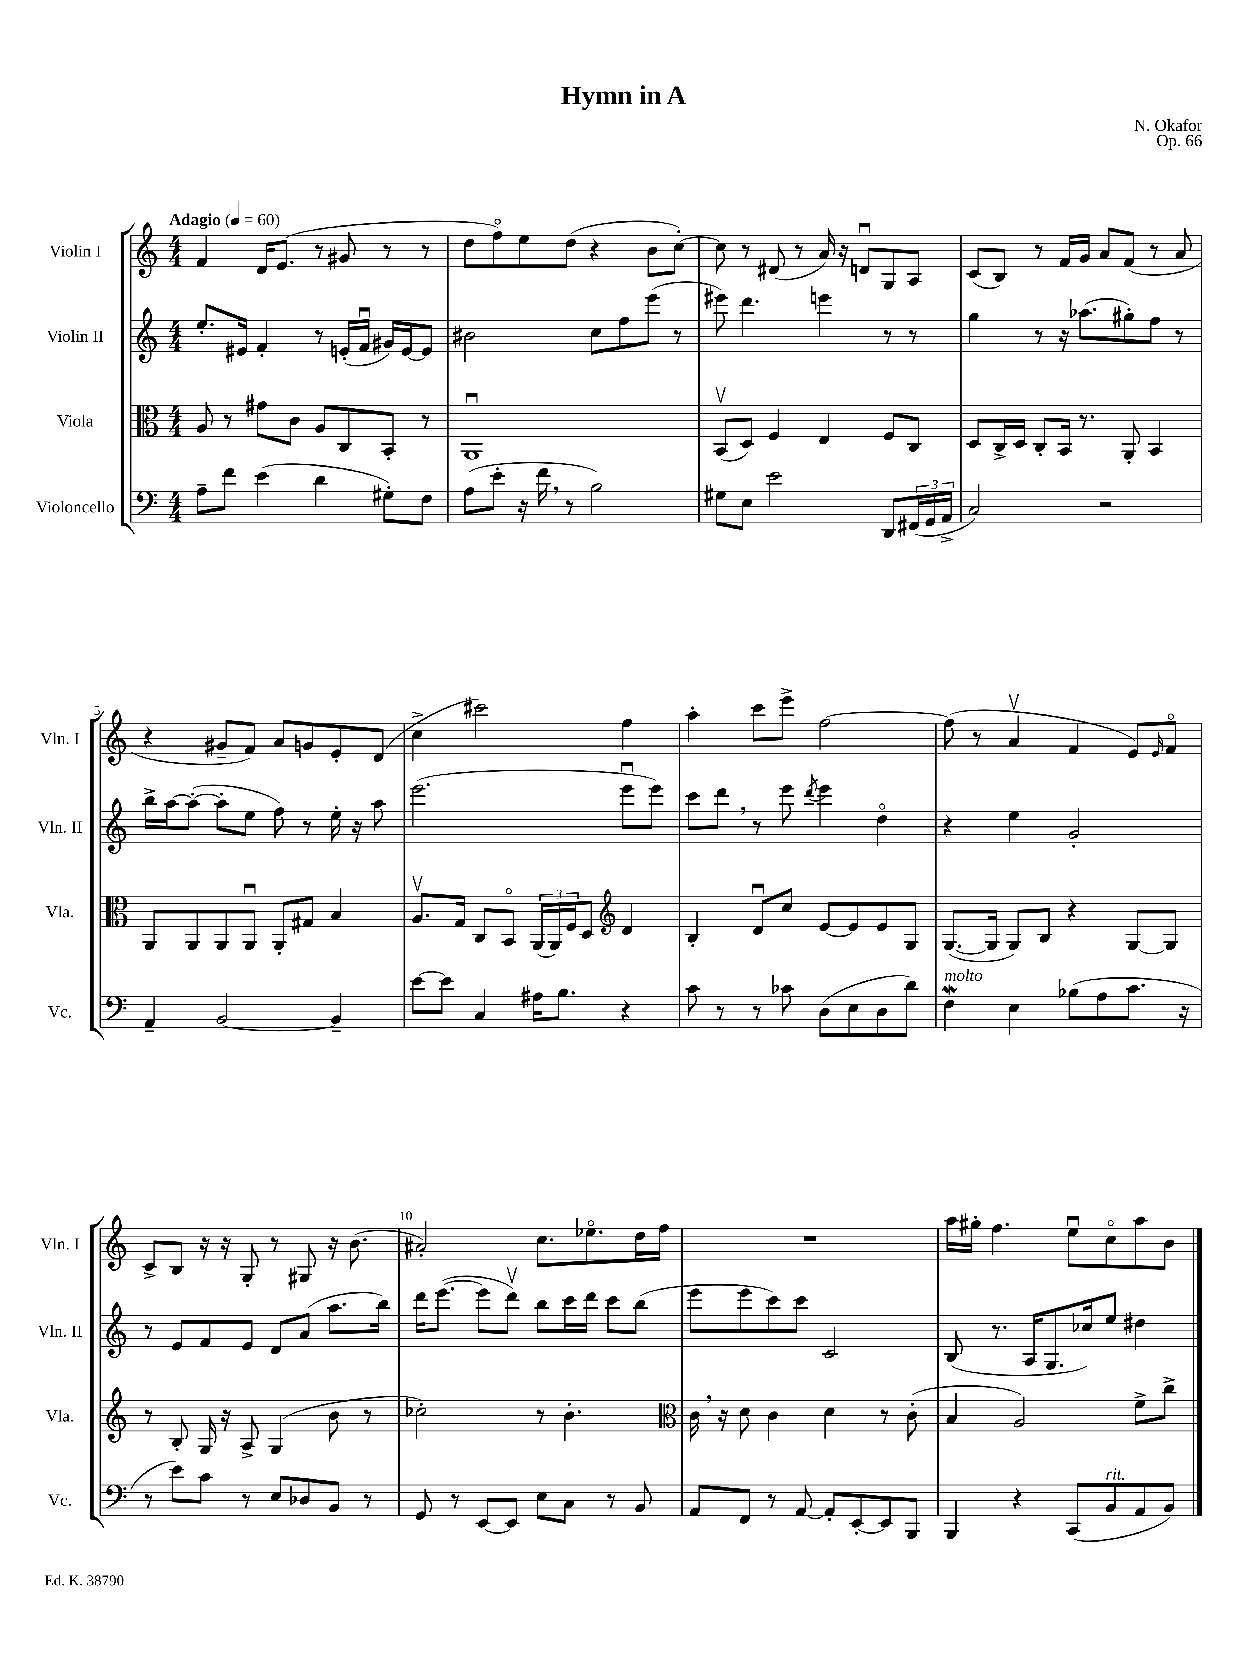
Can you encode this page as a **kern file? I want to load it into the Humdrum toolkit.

**kern	**kern	**kern	**kern
*part4	*part3	*part2	*part1
*staff4	*staff3	*staff2	*staff1
*I"Violoncello	*I"Viola	*I"Violin II	*I"Violin I
*I'Vc.	*I'Vla.	*I'Vln. II	*I'Vln. I
*clefF4	*clefC3	*clefG2	*clefG2
*k[]	*k[]	*k[]	*k[]
*M4/4	*M4/4	*M4/4	*M4/4
*MM60	*MM60	*MM60	*MM60
=1	=1	=1	=1
!	!	!	!LO:TX:a:B:t=Adagio
8A~\L	8A/	8.ee'/L	4f/
8f\J	8r	.	.
.	.	16e#X/Jk	.
(4e\	8g#X\L	4f'/	16d/KL
.	.	.	(8.e/J
.	8c\J	.	.
4d\	8A/L	8r	8r
.	8C/	(16en'/LL	8g#X/
.	.	16fu/JJ	.
8G#X'\L)	8BB'/J	16g#X/LL)	8r
.	.	[16e/J	.
8F\J	8r	8e/J]	8r
=2	=2	=2	=2
(8A\L	1AAu	2b#X\	8dd\L
8e'\J	.	.	8ff\)
16r	.	.	8ee\
16f,\	.	.	.
8r	.	.	(8dd\J
2B\)	.	8cc\L	4r
.	.	8ff\	.
.	.	(8eee\J	8b\L
.	.	8r	[8cc'\J)
=3	=3	=3	=3
8G#X\L	(8BBv/L	8eee#X\)	8cc\]
8E\J	8D/J)	4.ddd\	8r
2e\	4F/	.	(8d#X/
.	.	.	8r
.	4E/	4eeen\	16a/)
.	.	.	16r
.	.	.	8dnu/L
8DD/L	8F/L	8r	8G/
(24FF#X/L	8C/J	8r	8A/J
24GG/	.	.	.
24AA^/JJ	.	.	.
=4	=4	=4	=4
2C/)	8D/L	4gg\	(8c/L
.	16C^/L	.	8B/J)
.	16D/JJ	.	.
.	8C'/L	8r	8r
.	16BB/Jk	16r	16f/LL
.	8.r	(8.aa-X\L	16g/JJ
2r	.	.	8a/L
.	8AA'/	8gg#X'\)	(8f/J
.	4BB/	8ff\J	8r
.	.	8r	8a/
!!LO:LB:g=z
=5	=5	=5	=5
4AA~/	8AA/L	16bb^\LL	4r
.	.	[16aa\J	.
.	8AA/	(8aa'\J_	.
[2BB/	8AA/	8aa'\L]	8g#X~/L
.	8AAu/J	8ee\J	8f/J)
.	8AA'/L	8ff\)	8a/L
.	8G#X/J	8r	8gn/
4BB~/]	4B/	16ee'\	8e'/
.	.	16r	.
.	.	8aa\	(8d/J
=6	=6	=6	=6
[8e\L	8.Av/L	(2.eee\	4cc^\
8e\J]	.	.	.
.	16G/Jk	.	.
4C/	8C/L	.	2ccc#X\)
.	8BB/J	.	.
16A#X\KL	(24AA/LL	.	.
.	24AA/)	.	.
8.B\J	.	.	.
.	24F/J	.	.
.	8D/J	.	.
*	*clefG2	*	*
4r	4d/	8eeeu\L	4ff\
.	.	8eee\J)	.
=7	=7	=7	=7
8c\	4B'/	8ccc\L	4aa'\
8r	.	8ddd,\J	.
8r	8du/L	8r	8ccc\L
8c-X\	8cc/J	8eee\	8eee^\J
.	.	8qddd/	.
(8D\L	[8e/L	4eee\	[2ff\
8E\	8e/]	.	.
8D\	8e/	4dd\	.
8d\J)	8G/J	.	.
=8	=8	=8	=8
!LO:TX:a:i:t=molto	!	!	!
4Fw\	([8.G/L	4r	(8ff\]
.	.	.	8r
.	16G/Jk]	.	.
4E\	8G/L)	4ee\	4av/
.	8B/J	.	.
(8B-X\L	4r	2g'/	4f/
8A\	.	.	.
8.c\J	[8G/L	.	8e/L)
.	.	.	16qqe/
.	8G/J]	.	8f/J
16r	.	.	.
!!LO:LB:g=z
=9	=9	=9	=9
8r	8r	8r	8c^/L
8e\L)	8B'/	8e/L	8B/J
8c\J	16G/	8f/	16r
.	16r	.	16r
8r	8A^/	8e/J	8G'/
8E/L	(4G/	8d/L	8r
8D-X/	.	(8a/J	8G#X/
8BB/J	8b\	8.aa\L	16r
.	.	.	(8.b\
8r	8r	.	.
.	.	16bb\Jk)	.
=10	=10	=10	=10
8GG/	2cc-X'\)	16ddd\KL	2a#X'/)
.	.	([8.eee\J	.
8r	.	.	.
[8EE/L	.	8eee\L]	.
8EE/J]	.	8dddv\J)	.
8E\L	8r	8bb\L	8.cc\L
8C\J	4.b'\	16ccc\L	.
.	.	16ddd\JJ	8.ee-X\
8r	.	8ccc\L	.
8BB/	.	(8bb\J	16dd\L
.	.	.	16ff\JJ
=11	=11	=11	=11
*	*clefC3	*	*
8AA/L	16c,\	8eee\L	1r
.	16r	.	.
8FF/J	8d\	8eee\	.
8r	4c\	8ccc\)	.
[8AA/	.	8ccc\J	.
8AA'/L]	4d\	2c/	.
[8EE'/	.	.	.
8EE/]	8r	.	.
8BBB/J	(8c'\	.	.
=12	=12	=12	=12
4BBB/	4B/	(8B/	16aa\LL
.	.	.	16gg#X'\JJ
.	.	8.r	4.ff\
4r	2A/)	.	.
.	.	16A/KL	.
.	.	8.G/	.
(8CC/L	.	.	8eeu\L
.	.	16cc-X/k)	.
!LO:TX:a:i:t=rit.	!	!	!
8BB/	.	8ee/J	8cc\
8AA/	8f^\L	4dd#X\	8aa\
8BB/J)	8cc^\J	.	8b\J
==	==	==	==
*-	*-	*-	*-
